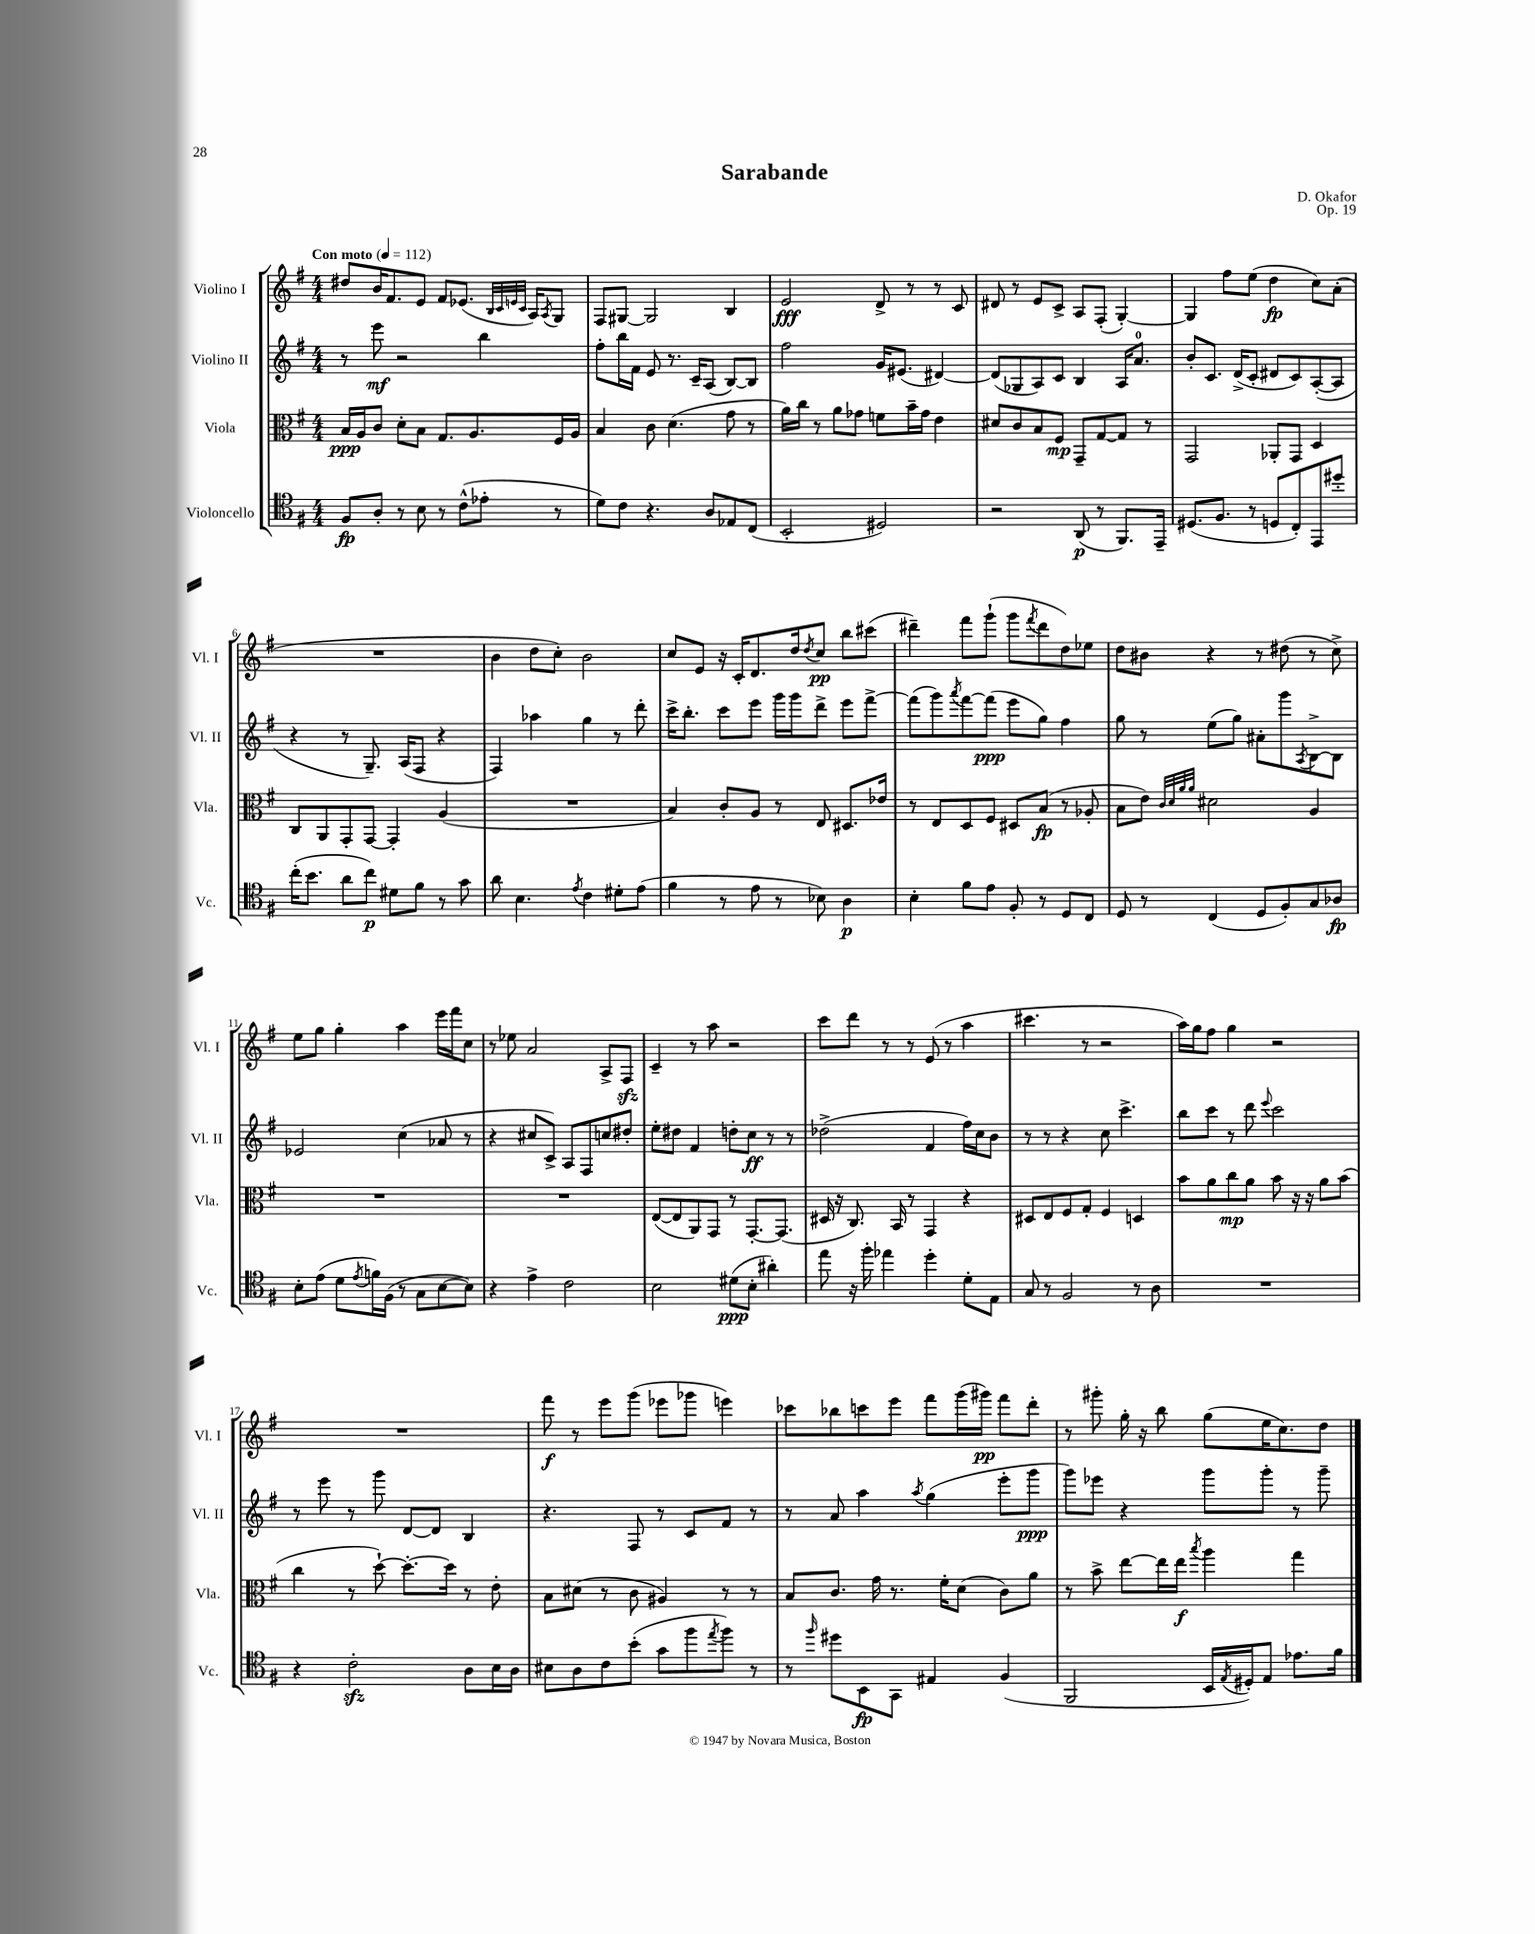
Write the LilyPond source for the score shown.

\header { title = "Sarabande" composer = "D. Okafor" opus = "Op. 19" }
<<
\new StaffGroup <<
\new Staff = "s0" \with { instrumentName = "Violino I" shortInstrumentName = "Vl. I" } {
    \clef treble \key g \major \numericTimeSignature \time 4/4 \tempo "Con moto" 4 = 112
    dis''8 b'16 fis'8. e'8 fis'8 ees'8.( \grace { b32 c'32 e'32 c'32 } a16) \acciaccatura { a8 } g8 |
    fis8 gis8~ gis2 b4 |
    e'2\fff d'8-> r8 r8 c'8 |
    dis'8 r8 e'8 c'8-> a8 fis8-.( g4~-.) |
    g4 fis''8 e''8( d''4\fp c''8) a'8-.( |
    R1 |
    b'4 d''8 c''8-.) b'2 |
    c''8 e'8 r16 c'16-. d'8. d''16 \acciaccatura { d''8 } c''8\pp b''8 cis'''8( |
    dis'''4--) fis'''8 g'''8-!( g'''8 \acciaccatura { fis'''8 } dis'''8 d''8) ees''8 |
    d''8 bis'8 r4 r8 dis''8( r8 c''8->) |
    e''8 g''8 g''4-. a''4 e'''16 fis'''16 c''8 |
    r8 ees''8 a'2 a8-> fis8\sfz |
    c'4-- r8 a''8 r2 |
    c'''8 d'''8 r8 r8 e'8( r8 a''4 |
    cis'''4. r8 r2 |
    a''16) g''16 fis''8 g''4 r2 |
    R1 |
    fis'''8\f r8 e'''8 g'''8( ees'''8 ges'''8 e'''4) |
    ces'''8 bes''8 c'''8 e'''8 fis'''8 g'''16( gis'''16\pp) fis'''8 d'''8-. |
    r8 gis'''8-. g''16-. r16 b''8 g''8( e''16 c''8.) d''8 \bar "|." |
}
\new Staff = "s1" \with { instrumentName = "Violino II" shortInstrumentName = "Vl. II" } {
    \clef treble \key g \major \numericTimeSignature \time 4/4
    r8 e'''8\mf r2 b''4 |
    fis''8-. b''16 fis'16 e'8 r8. c'16-- a8( b8~) b8 |
    fis''2 g'16 eis'8.( dis'4~) |
    dis'8( ges8 a8) c'8 b4 a16 a'8.-0 |
    b'8-. c'8. d'16->( c'8-. dis'8 c'8) a8~-.( a8 |
    r4 r8 g8.--) a16( fis8 r4 |
    fis4) aes''4 g''4 r8 d'''8-. |
    c'''16-> b''8.-. c'''8 e'''8 g'''16 g'''16 d'''8-> e'''8 fis'''8~-> |
    fis'''8( g'''8) \acciaccatura { a'''8 } fis'''8~ fis'''8\ppp( e'''8 g''8) fis''4 |
    g''8 r8 e''8( g''8) ais'8-. g'''8 \acciaccatura { a8 } b8~-> b8 |
    ees'2 c''4( aes'8 r8 |
    r4 cis''8 c'8->) a8 fis8 c''8 dis''8-. |
    e''8-. dis''8 fis'4 d''8-. c''8\ff r8 r8 |
    des''2->( fis'4 fis''16) c''16 b'8 |
    r8 r8 r4 c''8 c'''4.-> |
    b''8 c'''8 r8 d'''8 \appoggiatura { e'''8 } c'''2 |
    r8 e'''8 r8 g'''8 d'8~ d'8 b4 |
    r4. fis8 r8 c'8 fis'8 r8 |
    r8 a'8 a''4 \acciaccatura { a''8 } g''4( e'''8-. g'''8\ppp |
    g'''8) ees'''8 r4 g'''8 g'''8-. r8 g'''8-- \bar "|." |
}
\new Staff = "s2" \with { instrumentName = "Viola" shortInstrumentName = "Vla." } {
    \clef alto \key g \major \numericTimeSignature \time 4/4
    b16\ppp a16 c'8 d'8-. b8 g8. a8. fis16 a16 |
    b4 c'8 d'4.( g'8 r8 |
    a'16) c''16 r8 a'8 ges'8 f'8 b'16-- ges'16 e'4 |
    dis'8 c'8 b8 fis8\mp g,8-- g8~ g8 r8 |
    g,2 aes,8-. g,8 d4 |
    c8 a,8 g,8-. g,8~ g,4-. a4( |
    R1 |
    b4) c'8-. a8 r8 e8 dis8. ees'16 |
    r8 e8 d8 fis8 dis8 b8\fp( r8 aes8-. |
    b8 e'8) \grace { c'32 d'32 a'32 a'32 } dis'2 a4 |
    R1 |
    R1 |
    e8~( e8 a,8) g,8 r8 g,8.~-. g,8.( |
    dis16 r16 c8.) b,16 r8 g,4 r4 |
    dis8 e8 fis8 g8-. fis4 d4 |
    b'8 a'8 c''8\mp a'8 b'8 r16 r16 a'8 b'8( |
    c''4 r8 d''8~-!) d''8.~-. d''16 r8 e'8-. |
    b8 dis'8( r8 c'8 ais4) r8 r8 |
    b8 c'8. g'16 r8. fis'16-. d'8( c'8) a'8 |
    r8 b'8-> e''8~ e''16 e''16\f \acciaccatura { b''8 } a''4 g''4 \bar "|." |
}
\new Staff = "s3" \with { instrumentName = "Violoncello" shortInstrumentName = "Vc." } {
    \clef tenor \key g \major \numericTimeSignature \time 4/4
    fis8\fp a8-. r8 b8 r8 c'8-^( ees'8-. r8 |
    d'8) c'8 r4. a8 ees8 c8( |
    b,2-. dis2) |
    r2 a,8\p( r8 fis,8.) e,16-- |
    dis8.( fis8. r8 d8 c8-.) e,8 dis''8-. |
    c''16-.( b'8. a'8 c''8\p) dis'8 fis'8 r8 g'8 |
    a'8 b4. \acciaccatura { e'8 } c'4 dis'8-. e'8( |
    fis'4 r8 e'8 r8 bes8) a4\p |
    b4-. fis'8 e'8 fis8-. r8 d8 c8 |
    d8 r8 c4( d8 fis8-.) g8 aes8\fp |
    b8-. e'8( d'8 \acciaccatura { e'8 } f'16) fis16( r8 g8 b8~ b8) |
    r4 e'4-> c'2 |
    b2 dis'8\ppp( b8-. ais'4-.) |
    e''8 r16 fis''16-. ees''4 d''4-. d'8-. e8 |
    g8 r8 fis2 r8 a8 |
    R1 |
    r4 c'2-.\sfz a8 b16 a16 |
    bis8 a8 c'8 b'8-.( g'8 fis''8 \acciaccatura { e''8 } fis''8) r8 |
    r8 \grace { fis''16 } dis''8 b,8\fp g,8 eis4 fis4( |
    fis,2 b,16 \acciaccatura { e8 } dis16-.) e8 ees'8. fis'16 \bar "|." |
}
>>
>>
